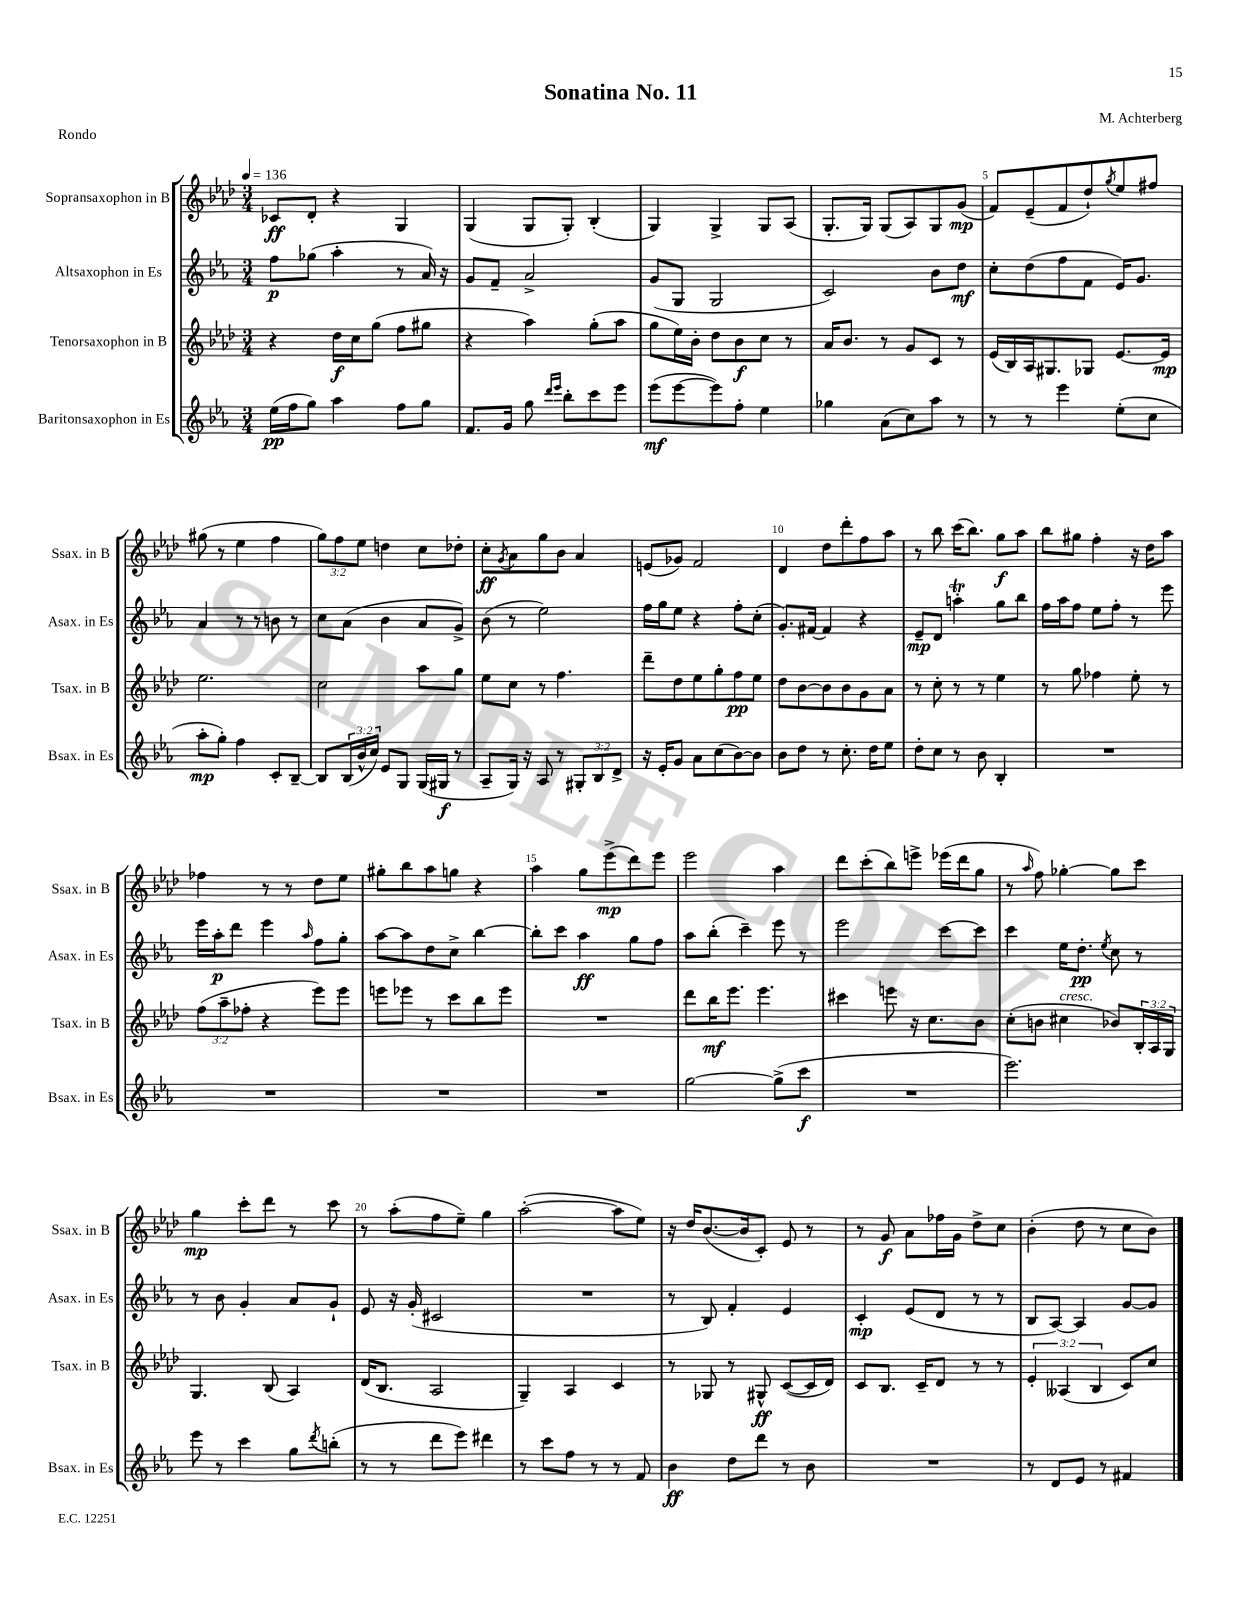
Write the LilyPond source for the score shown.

\header { title = "Sonatina No. 11" composer = "M. Achterberg" piece = "Rondo" }
<<
\new StaffGroup <<
\new Staff = "s0" \with { instrumentName = "Sopransaxophon in B" shortInstrumentName = "Ssax. in B" } {
    \clef treble \key aes \major \numericTimeSignature \time 3/4 \override Staff.TupletNumber.text = #tuplet-number::calc-fraction-text \tempo 4 = 136
    ces'8\ff des'8-. r4 g4 |
    g4( g8 g8-.) bes4-.( |
    g4) g4-> g8 aes8( |
    g8.-. g16) g8( aes8) g8 g'8\mp( |
    f'8) ees'8--( f'8 des''8-!) \acciaccatura { g''8 } ees''8 fis''8 |
    gis''8( r8 ees''4 f''4 |
    \tuplet 3/2 { g''8) f''8 ees''8 } d''4 c''8 des''8-. |
    c''8-.\ff \acciaccatura { g'8 } aes'8 g''8 bes'8 aes'4 |
    e'8( ges'8) f'2 |
    des'4 des''8 des'''8-. f''8 aes''8 |
    r8 bes''8 c'''16( bes''8.) g''8\f aes''8 |
    bes''8 gis''8 f''4-. r16 des''16 aes''8 |
    fes''4 r8 r8 des''8 ees''8 |
    gis''8-. bes''8 aes''8 g''8 r4 |
    aes''4 g''8 ees'''8->\mp( des'''8) ees'''8 |
    ees'''2 aes''4 |
    des'''8 c'''8-.( bes''8) e'''8-> ees'''16( des'''16 g''8 |
    r8 \grace { aes''16 } f''8) ges''4~-. ges''8 c'''8 |
    g''4\mp c'''8-. des'''8 r8 c'''8 |
    r8 aes''8-.( f''8 ees''8--) g''4 |
    aes''2~-.( aes''8 ees''8) |
    r16 des''16 bes'8.~( bes'16 c'8-.) ees'8 r8 |
    r8 g'8\f aes'8 fes''16 g'16 des''8-> c''8 |
    bes'4-.( des''8 r8 c''8 bes'8) \bar "|." |
}
\new Staff = "s1" \with { instrumentName = "Altsaxophon in Es" shortInstrumentName = "Asax. in Es" } {
    \clef treble \key ees \major \numericTimeSignature \time 3/4
    f''8\p ges''8( aes''4-. r8 aes'16) r16 |
    g'8 f'8-- aes'2-> |
    g'8( g8 g2 |
    c'2) bes'8 d''8\mf |
    c''8-. d''8( f''8 f'8 ees'16) g'8. |
    aes'4 r8 r8 b'8 r8 |
    c''8 aes'8( bes'4 aes'8 g'8->) |
    bes'8( r8 ees''2) |
    f''16 g''16 ees''8 r4 f''8-. c''8-.( |
    g'8.-.) fis'16~ fis'4 r4 |
    ees'8--\mp d'8 a''4-.\trill g''8 bes''8 |
    f''16 aes''16 f''8 ees''8 f''8-. r8 ees'''8 |
    ees'''16 aes''16-.\p d'''8 ees'''4 \grace { aes''16 } f''8 g''8-. |
    aes''8~ aes''8 d''8 c''8-> bes''4~ |
    bes''8-. c'''8 aes''4\ff g''8 f''8 |
    aes''8 bes''8-.( c'''4--) ees'''8 r8 |
    ees'''2 c'''8~ c'''8 |
    c'''4 ees''16 d''8.-.\pp \acciaccatura { ees''8 } c''8 r8 |
    r8 bes'8 g'4-. aes'8 g'8-! |
    ees'8 r16 g'16-.( cis'2 |
    R2. |
    r8 bes8) f'4-. ees'4 |
    c'4-.\mp ees'8( d'8 r8 r8 |
    bes8 aes8~) aes4 g'8~ g'8 \bar "|." |
}
\new Staff = "s2" \with { instrumentName = "Tenorsaxophon in B" shortInstrumentName = "Tsax. in B" } {
    \clef treble \key aes \major \numericTimeSignature \time 3/4 \override Staff.TupletNumber.text = #tuplet-number::calc-fraction-text
    r4 des''16\f c''16 g''8( f''8 gis''8 |
    r4 aes''4) g''8-.( aes''8 |
    g''8 ees''16) bes'16-. des''8 bes'8\f c''8 r8 |
    aes'16 bes'8. r8 g'8 c'8 r8 |
    ees'16( bes16) aes16 gis8. ges8 ees'8.~ ees'16\mp |
    ees''2. |
    c''2 aes''8 g''8 |
    ees''8 c''8 r8 f''4. |
    des'''8-- des''8 ees''8 g''8-. f''8\pp ees''8 |
    des''8 bes'8~ bes'8 bes'8 g'8 aes'8 |
    r8 c''8-. r8 r8 ees''4 |
    r8 g''8 fes''4 ees''8-. r8 |
    \tuplet 3/2 { f''8( aes''8-- fes''8-. } r4 ees'''8) ees'''8 |
    e'''8 ees'''8 r8 c'''8 bes''8 ees'''8 |
    R2. |
    des'''8 bes''16\mf ees'''8. ees'''4. |
    cis'''4 e'''8 r16 c''8. bes'8 |
    c''8-.( b'8 cis''4^\markup { \italic "cresc." } bes'8) \tuplet 3/2 { bes16-. aes16 g16 } |
    g4. bes8( aes4) |
    des'16( bes8. aes2 |
    g4--) aes4 c'4 |
    r8 ges8 r8 gis8-^\ff c'8~( c'16 des'16) |
    c'8 bes8. c'16-- des'8 r8 r8 |
    \tuplet 3/2 { ees'4-. aeses4( bes4 } c'8) c''8 \bar "|." |
}
\new Staff = "s3" \with { instrumentName = "Baritonsaxophon in Es" shortInstrumentName = "Bsax. in Es" } {
    \clef treble \key ees \major \numericTimeSignature \time 3/4 \override Staff.TupletNumber.text = #tuplet-number::calc-fraction-text
    ees''16\pp( f''16 g''8) aes''4 f''8 g''8 |
    f'8. g'16 g''8 \grace { d'''16 ees'''16 } bes''8-. c'''8 ees'''8 |
    ees'''8\mf( ees'''8~ ees'''8) f''8-. ees''4 |
    ges''4 aes'8( c''8) aes''8 r8 |
    r8 r8 ees'''4 ees''8-.( c''8 |
    aes''8-.\mp g''8-.) f''4 c'8-. bes8~-- |
    bes8 \tuplet 3/2 { bes16( bes'16-^ c''16) } ees'8 g8 g16( gis16\f r8 |
    aes8-- g16) r16 aes8 r8 \tuplet 3/2 { gis8-. bes8 d'8-> } |
    r16 ees'16-. g'8 aes'8 c''8( bes'8~) bes'8 |
    bes'8 d''8 r8 c''8.-. d''16 ees''8 |
    d''8-. c''8 r8 bes'8 bes4-. |
    R2. |
    R2. |
    R2. |
    R2. |
    g''2~ g''8->( c'''8\f |
    R2. |
    ees'''2.) |
    ees'''8 r8 c'''4 g''8 \acciaccatura { d'''8 } b''8-.( |
    r8 r8 d'''8 ees'''8) dis'''4 |
    r8 c'''8 f''8 r8 r8 f'8 |
    bes'4\ff d''8 d'''8 r8 bes'8 |
    R2. |
    r8 d'8 ees'8 r8 fis'4 \bar "|." |
}
>>
>>
\layout { \context { \Score \override BarNumber.break-visibility = ##(#f #t #t) barNumberVisibility = #(every-nth-bar-number-visible 5) } }
